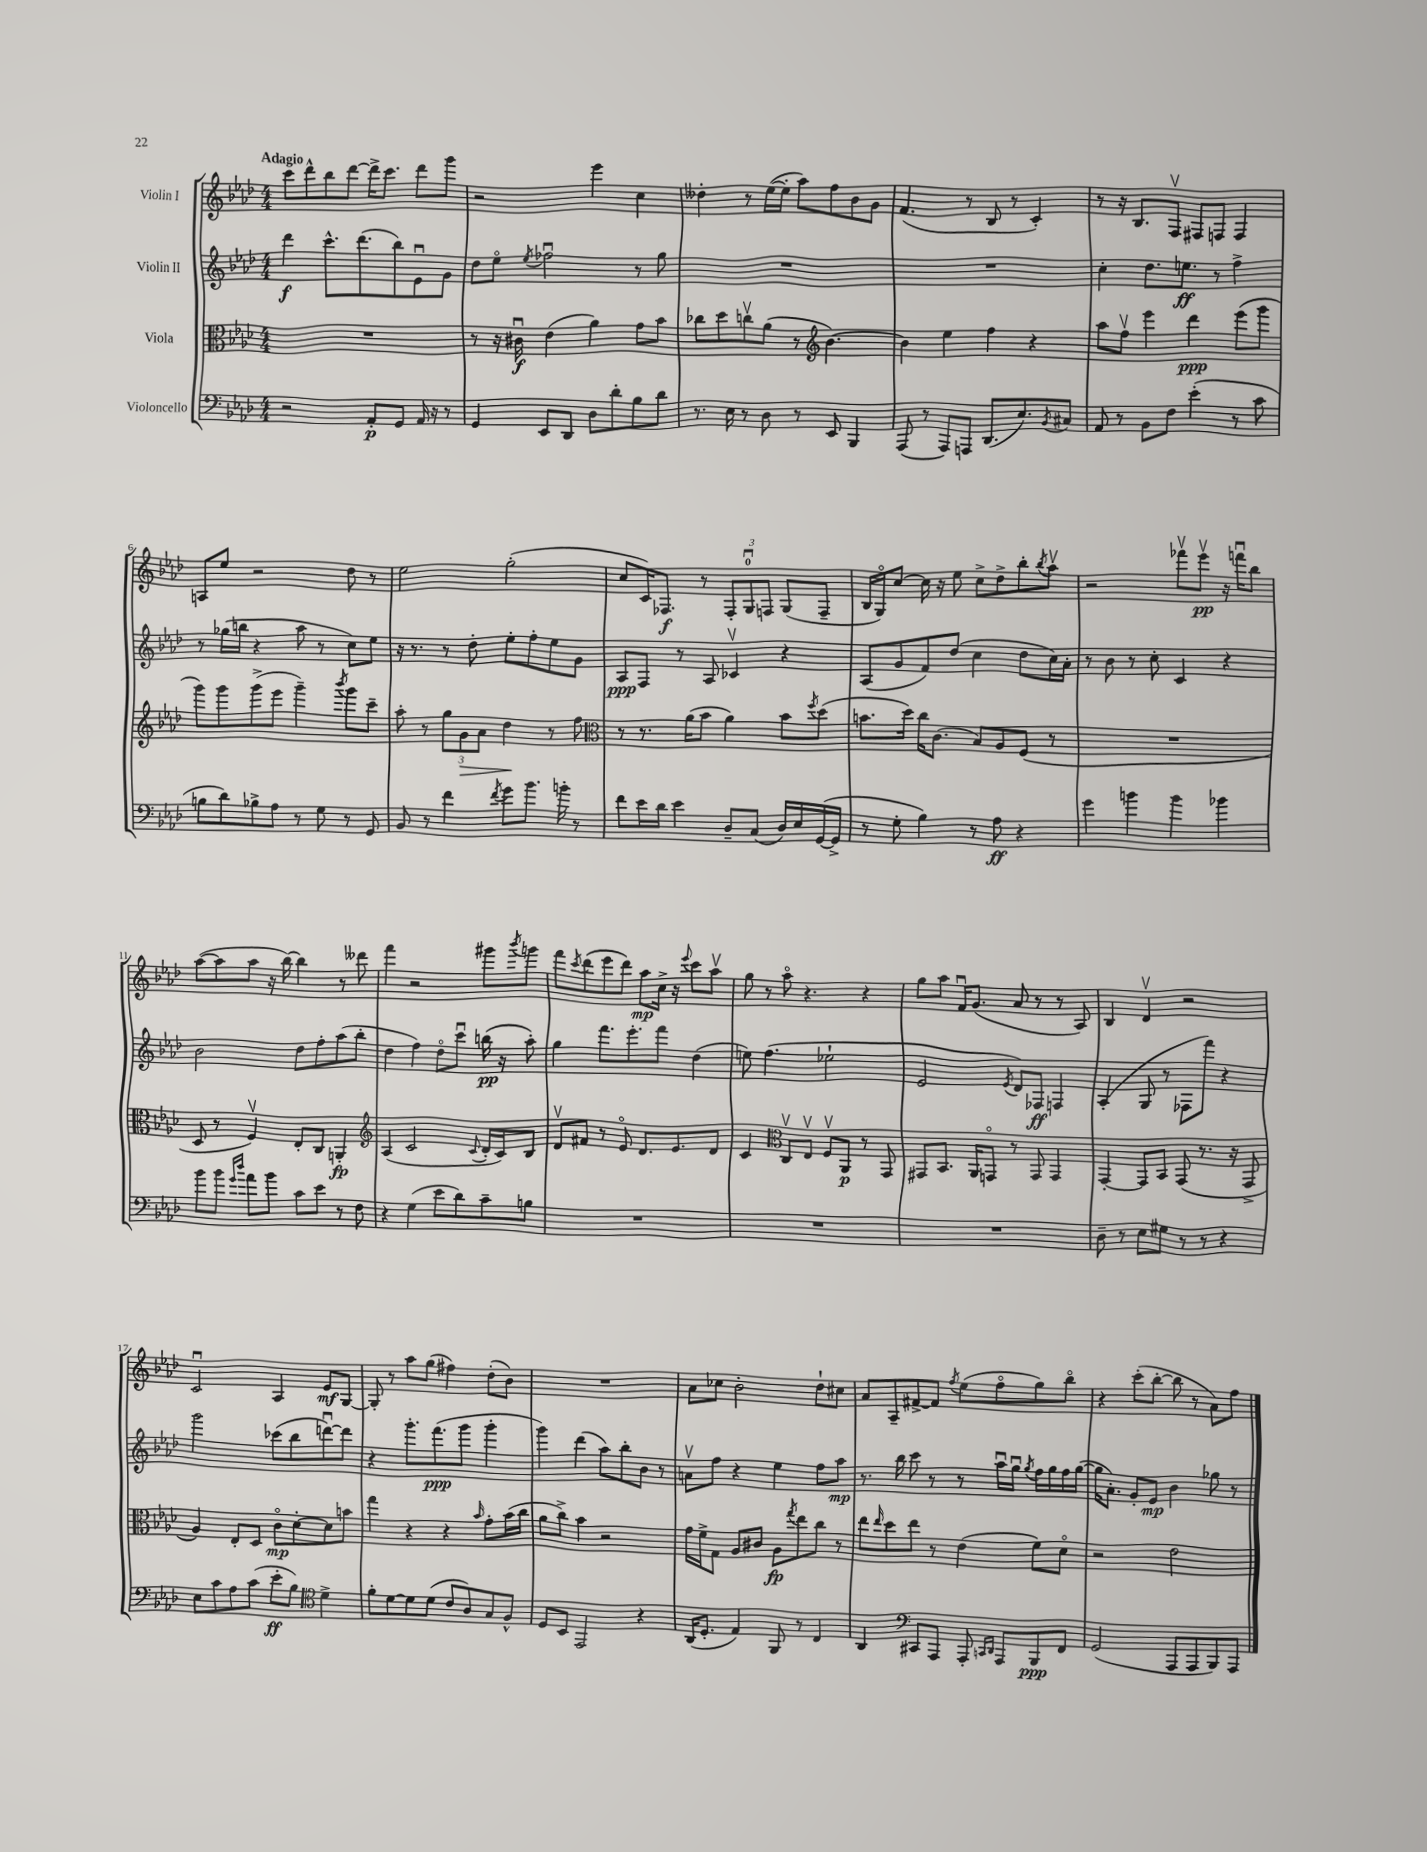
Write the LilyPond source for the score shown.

<<
\new StaffGroup <<
\new Staff = "s0" \with { instrumentName = "Violin I" } {
    \clef treble \key aes \major \numericTimeSignature \time 4/4 \tempo "Adagio"
    c'''8 des'''8-^ bes''8 des'''8~ des'''16-> c'''8. des'''8 g'''8 |
    r2 ees'''4 c''4 |
    deses''4-. r8 ees''16~( ees''16-. aes''8) f''8 bes'8 g'8 |
    f'4.( r8 bes8 r8 c'4-.) |
    r8 r16 bes8. f8\upbow fis8 f8 f4 |
    a8 ees''8 r2 des''8 r8 |
    ees''2 g''2-.( |
    c''8 c'16) fes8.\f r8 \tuplet 3/2 { fes8-. g8-0\downbow f8 } g8( f8-- |
    bes16 g16\flageolet) c''8~ c''16 r16 ees''8 c''8-> des''8-> bes''8-. \acciaccatura { bes''8 } aes''8\upbow |
    r2 fes'''8\upbow ees'''8\upbow\pp r16 f'''16\downbow bes''8 |
    aes''8~( aes''8 aes''8 r16 bes''16~) bes''4 r8 deses'''8 |
    f'''4 r2 gis'''8 \acciaccatura { bes'''8 } g'''8 |
    f'''8 \acciaccatura { c'''8 } des'''8( ees'''8 des'''8) aes''8\mp c''16-> r16 \appoggiatura { ees'''8 } c'''8 aes''8\upbow |
    g''8 r8 aes''8\flageolet r4. r4 |
    g''8 aes''8 f'16\downbow g'8.( aes'8 r8 r8 aes8) |
    bes4 des'4\upbow r2 |
    c'2\downbow aes4 ees'8\mf g8~ |
    g8-. r8 aes''8 g''8( fis''4) des''8-.( bes'8) |
    R1 |
    aes'8 ces''8 bes'2-. des''8-! cis''8 |
    aes'8 aes8-- fis'8~-> fis'8 \acciaccatura { f''8 } ees''8( f''8\flageolet g''8) bes''8\flageolet |
    r4 c'''8-.( bes''8~-. bes''8 r8 aes'8) f''8 \bar "|." |
}
\new Staff = "s1" \with { instrumentName = "Violin II" } {
    \clef treble \key aes \major \numericTimeSignature \time 4/4
    des'''4\f c'''8.-^ des'''8.( bes''8) ees'8\downbow g'8 |
    des''8 ees''8\flageolet \acciaccatura { ees''8 } fes''2\downbow r8 g''8 |
    R1 |
    R1 |
    c''4-. des''8. e''8.\ff r8 f''4-> |
    r8 ges''16( b''16 r4 aes''8 r8 c''8) ees''8 |
    r16 r8. r8 des''8-. ees''8-. f''8-. ees''8 g'8 |
    aes8\ppp f8 r8 aes8 ces'4\upbow r4 |
    aes8( g'8 f'8) des''8( c''4 des''8 c''16) aes'16-. |
    r8 bes'8 r8 c''8-. c'4 r4 |
    bes'2 des''8 f''8-. aes''8( bes''8-. |
    des''4 f''4) des''8\flageolet c'''8\downbow b''16\pp( r16 aes''8-.) |
    g''4 f'''8. ees'''8.-. f'''8 des''4( |
    e''8) f''4.( ees''2-! |
    ees'2 \acciaccatura { ees'8 } des'8) fes8\ff f4 |
    aes4-.( g8 r8 fes8 f'''8) r4 |
    g'''2 ces'''8( bes''8 d'''8~\downbow) d'''8 |
    r4 g'''8.-. f'''8.\ppp( g'''8 g'''4-. |
    g'''4) des'''4( aes''8) bes''8-. bes'8 r8 |
    a'8\upbow f''8 r4 ees''4 f''8 aes''8\mp |
    r8. bes''16 c'''8 r8 r8 aes''16\downbow g''16\downbow \acciaccatura { g''8 } f''16 g''16 f''16 g''16~( |
    g''16 aes'8.-.) g'8-. ees'8\mp bes'4 ges''8 r8 \bar "|." |
}
\new Staff = "s2" \with { instrumentName = "Viola" } {
    \clef alto \key aes \major \numericTimeSignature \time 4/4
    R1 |
    r8 r16 cis'16\downbow\f ees'4( aes'4) g'8 bes'8 |
    ces''8 des''8 c''8\upbow aes'8( r8 \clef treble bes'4.~) |
    bes'4 ees''4 f''4 r4 |
    aes''8 f''8\upbow ees'''4 des'''4\ppp ees'''8( g'''8 |
    g'''8) g'''8 g'''8->( ees'''8 g'''4--) \acciaccatura { bes'''8 } g'''8 c'''8-- |
    aes''8-. r8 \tuplet 3/2 { g''8 g'8\> aes'8 } des''4\! r8 f''8 |
    \clef alto r8 r8. aes'16( bes'8 aes'4) bes'8 \acciaccatura { f''8 } des''8( |
    b'8. des''16) c''16 c'8.( bes8) aes8 f8( r8 |
    R1 |
    des8 r8 f4\upbow) ees8-. c8 a,4-.\fp |
    \clef treble aes4( c'2 \appoggiatura { c'8 } des'16-. c'16) bes8 |
    des'8\upbow fis'8 r8 ees'8\flageolet des'8. ees'8. des'8 |
    c'4 \clef alto c8\upbow ees8\upbow f8\upbow aes,8\p r8 g,8 |
    gis,8 bes,8. aes,16 g,8\flageolet r8 g,8 g,4 |
    g,4~-. g,8 bes,8 g,8( r8. r16 g,8-> |
    aes4) ees8-. des8 c'8\flageolet\mp des'8~-. des'8 b'8 |
    g''4 r4 r4 \grace { bes'16 } g'8-. bes'16( c''16 |
    aes'8 c''8->) bes'4 r2 |
    g'16 f'16-> g8 aes8 cis'8 aes8\fp \acciaccatura { g''8 } ees''8 c''8 r8 |
    ees''8 \grace { ees''16 } des''8 ees''8 r8 ees'4( f'8) des'8\flageolet |
    r2 ees'2 \bar "|." |
}
\new Staff = "s3" \with { instrumentName = "Violoncello" } {
    \clef bass \key aes \major \numericTimeSignature \time 4/4
    r2 aes,8-.\p g,8 aes,16 r16 r8 |
    g,4 ees,8 des,8 des8 des'8-. bes8 des'8 |
    r8. ees16 r8 des8 r8 ees,8 bes,,4 |
    aes,,8( r8 aes,,8) a,,8 des,8.( ees8.) \acciaccatura { bes,8 } cis8 |
    aes,8 r8 bes,8 f8 ees'4-.( r8 c'8 |
    b8 des'8) bes8-> aes8 r8 g8 r8 g,8 |
    bes,8 r8 f'4 \acciaccatura { f'8 } g'8 bes'8. b'16-. r8 |
    f'8 ees'16 des'16 ees'4 des8-- c8( des16) ees16 g,16~( g,16-> |
    r8 g8-. bes4) r8 aes8\ff r4 |
    g'4 b'4 b'4 bes'4 |
    bes'8 bes'8 \grace { g'16 des''16 } aes'8 bes'8 c'8 ees'8 r8 f8 |
    r4 g4( ees'8 des'8) c'8-- b8 |
    R1 |
    R1 |
    R1 |
    des8-- r8 ees8 gis8 r8 r8 r4 |
    ees8 c'8 aes8 c'8( ees'8-.\ff bes8) \clef tenor des'4-> |
    f'8-. des'8~ des'8 des'8( c'8 aes8) g8 f8-^ |
    des8 bes,8 ees,2 r4 |
    aes,16( des8.-. ees4) f,8 r8 c4 |
    aes,4 \clef bass cis,8 aes,,8 aes,,8-. \grace { c,16 des,16 } aes,,8 bes,,8\ppp f,8 |
    g,2( aes,,8 aes,,8 bes,,8) aes,,8 \bar "|." |
}
>>
>>
